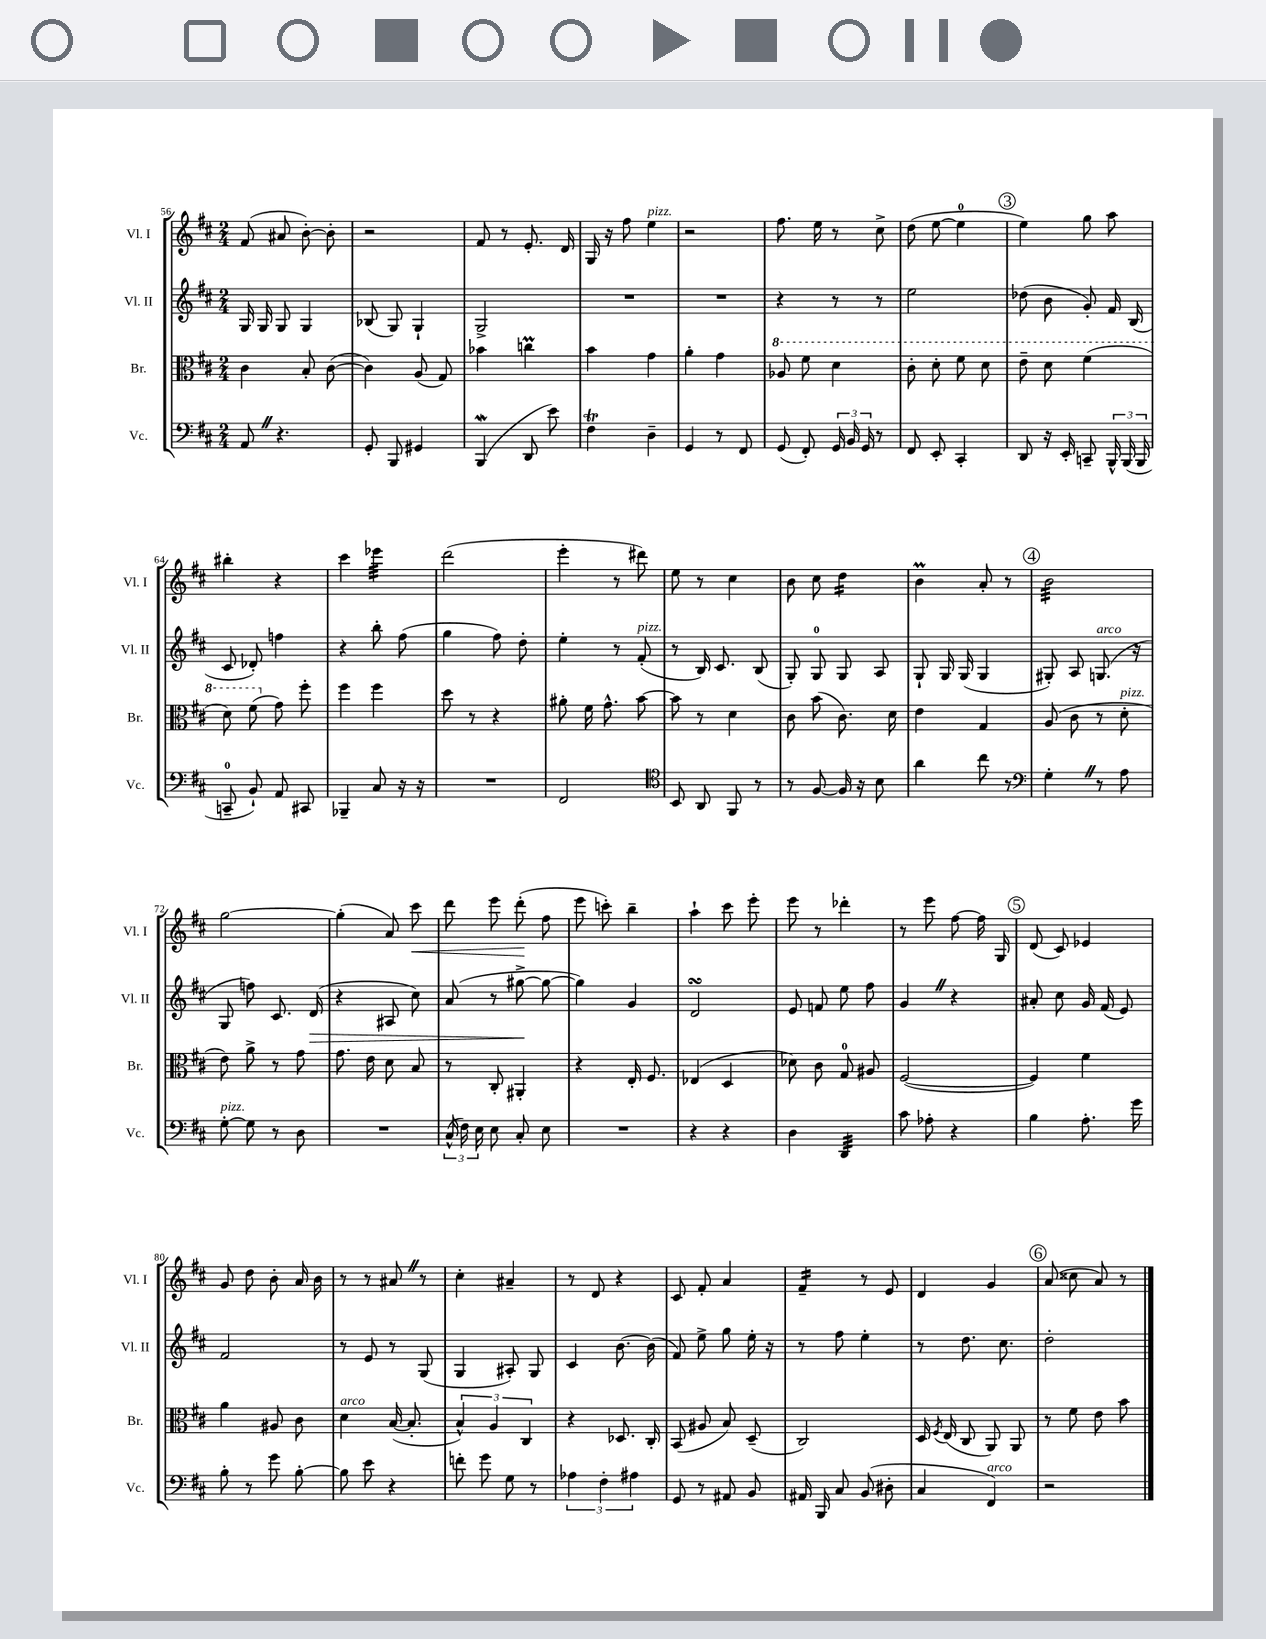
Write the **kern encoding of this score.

**kern	**kern	**kern	**kern
*staff4	*staff3	*staff2	*staff1
*clefF4	*clefC3	*clefG2	*clefG2
*k[f#c#]	*k[f#c#]	*k[f#c#]	*k[f#c#]
*M2/4	*M2/4	*M2/4	*M2/4
8AA	4c#	16G	(8f#
.	.	16G	.
4.r	.	8G	8a#
.	8B'	4G	[8b')
.	([8c#	.	8b']
=	=	=	=
8GG'	4c#])	(8B-	2r
8BBB	.	8G)	.
4GG#	(8A	4G`	.
.	8G)	.	.
=	=	=	=
(4BBB	4b-	2G^	8f#
.	.	.	8r
8DD	4cc	.	8.e'
8e)	.	.	.
.	.	.	16d
=	=	=	=
4F#	4b	2r	16G
.	.	.	16r
.	.	.	8ff#
4D~	4g	.	4ee
=	=	=	=
4GG	4a'	2r	2r
8r	4g	.	.
8FF#	.	.	.
=	=	=	=
(8GG	8a-	4r	8.ff#
8FF#')	8ff#	.	.
.	.	.	16ee
24GG	4dd	8r	8r
24BB	.	.	.
24GG	.	.	.
8r	.	8r	8cc#^
=	=	=	=
8FF#	8cc#'	2ee	(8dd
8EE'	8dd'	.	[8ee
4CC#'	8ff#	.	4ee]
.	8dd	.	.
=	=	=	=
8DD	8ee~	(8dd-	4ee)
16r	8dd	8b	.
16EE'	.	.	.
8CC~	(4ff#	8g')	8gg
24BBB^^	.	16f#	8aa
(24BBB	.	.	.
.	.	(16B	.
24BBB	.	.	.
=	=	=	=
8CC~	8dd)	8c#	4bb#'
8BB`)	(8ff#	8d-')	.
8AA	8g)	4ff	4r
8CC#	8ff#'	.	.
=	=	=	=
4BBB-~	4ff#	4r	4ccc#
8C#	4ff#	8bb'	4eee-
16r	.	(8ff#	.
16r	.	.	.
=	=	=	=
2r	8dd	4gg	(2ddd
.	8r	.	.
.	4r	8ff#)	.
.	.	8dd'	.
=	=	=	=
2FF#	8a#'	4ee'	4eee'
.	16f#	.	.
.	8.g^^	.	.
.	.	8r	8r
.	[8b	(8f#'	8ddd#)
=	=	=	=
*clefC4	*	*	*
8BB	8b]	8r	8ee
8AA	8r	16B)	8r
.	.	8.c#	.
8FF#	4d	.	4cc#
8r	.	(8B	.
=	=	=	=
8r	8c#	8G')	8b
[8F#	(8b	8G	8cc#
16F#]	8.c#)	8G	4dd
16r	.	.	.
8B	.	8A	.
.	16d	.	.
=	=	=	=
4a	4e	8G`	4b
.	.	16G	.
.	.	(16G	.
8cc#	4G	4G	8a'
8r	.	.	8r
=	=	=	=
*clefF4	*	*	*
4G'	(8A	8G#')	2b
.	8c#	8A	.
8r	8r	(8.G	.
8A	8d'	.	.
.	.	16r	.
=	=	=	=
[8G'	8e)	8G	[2gg
8G]	8a^	8ff)	.
8r	8r	8.c#	.
8D	8g	.	.
.	.	(16d	.
=	=	=	=
2r	8.g	4r	(4gg']
.	16e	.	.
.	8d	8A#	8a)
.	8B	8cc#)	8ccc#
=	=	=	=
(24C#^^	8r	(8a	8ddd
24F#)	.	.	.
24E	.	.	.
8E	8C#'	8r	8eee
8C#'	4AA#'	[8gg#^	(8ddd'
8E	.	8gg#_	8ff#
=	=	=	=
2r	4r	4gg#])	8eee
.	.	.	8ccc')
.	16E'	4g	4bb~
.	8.F#	.	.
=	=	=	=
4r	(4E-	2d	4aa`
4r	4D	.	8ccc#
.	.	.	8eee'
=	=	=	=
4D	8d-)	8e	8eee
.	8c#	8f	8r
4DD	8G	8ee	4ddd-'
.	8A#	8ff#	.
=	=	=	=
8c#	([2F#	4g	8r
8A-'	.	.	8eee
4r	.	4r	[8ff#
.	.	.	16ff#]
.	.	.	16G
=	=	=	=
4B	4F#])	8a#'	(8d
.	.	8cc#	8c#)
8.A'	4f#	16g	4e-
.	.	(16f#	.
.	.	8e)	.
16g	.	.	.
=	=	=	=
8B'	4a	2f#	8g
8r	.	.	8dd
8g	8A#	.	8b'
[8B'	8c#	.	16a
.	.	.	16b
=	=	=	=
8B]	4d	8r	8r
8e	.	8e	8r
4r	([16B	8r	8a#
.	8.B']	.	.
.	.	(8G	8r
=	=	=	=
8f'	6B^^)	4G	4cc#'
8g	.	.	.
.	6A	.	.
8G	.	8A#')	4a#~
.	6C#	.	.
8r	.	8G	.
=	=	=	=
6A-	4r	4c#	8r
.	.	.	8d
6F#'	.	.	.
.	8.D-	[8.b	4r
6A#	.	.	.
.	16C#'	(16b]	.
=	=	=	=
8GG	(8BB	8f#)	8c#
8r	8A#	8ee^	8f#'
8AA#	8B)	8gg	4a
8BB	(8D~	16ee'	.
.	.	16r	.
=	=	=	=
16AA#	2C#)	8r	4f#~
16BBB	.	.	.
8C#	.	8ff#	.
(8BB	.	4ee'	8r
8D#'	.	.	8e
=	=	=	=
4C#	16D	8r	4d
.	8qF#	.	.
.	(16E	.	.
.	8C#	8.dd	.
4FF#)	8AA)	.	4g
.	.	8.cc#	.
.	8AA	.	.
=	=	=	=
2r	8r	2dd'	(8a
.	8f#	.	8cc##
.	8e	.	8a)
.	8b	.	8r
==	==	==	==
*-	*-	*-	*-
